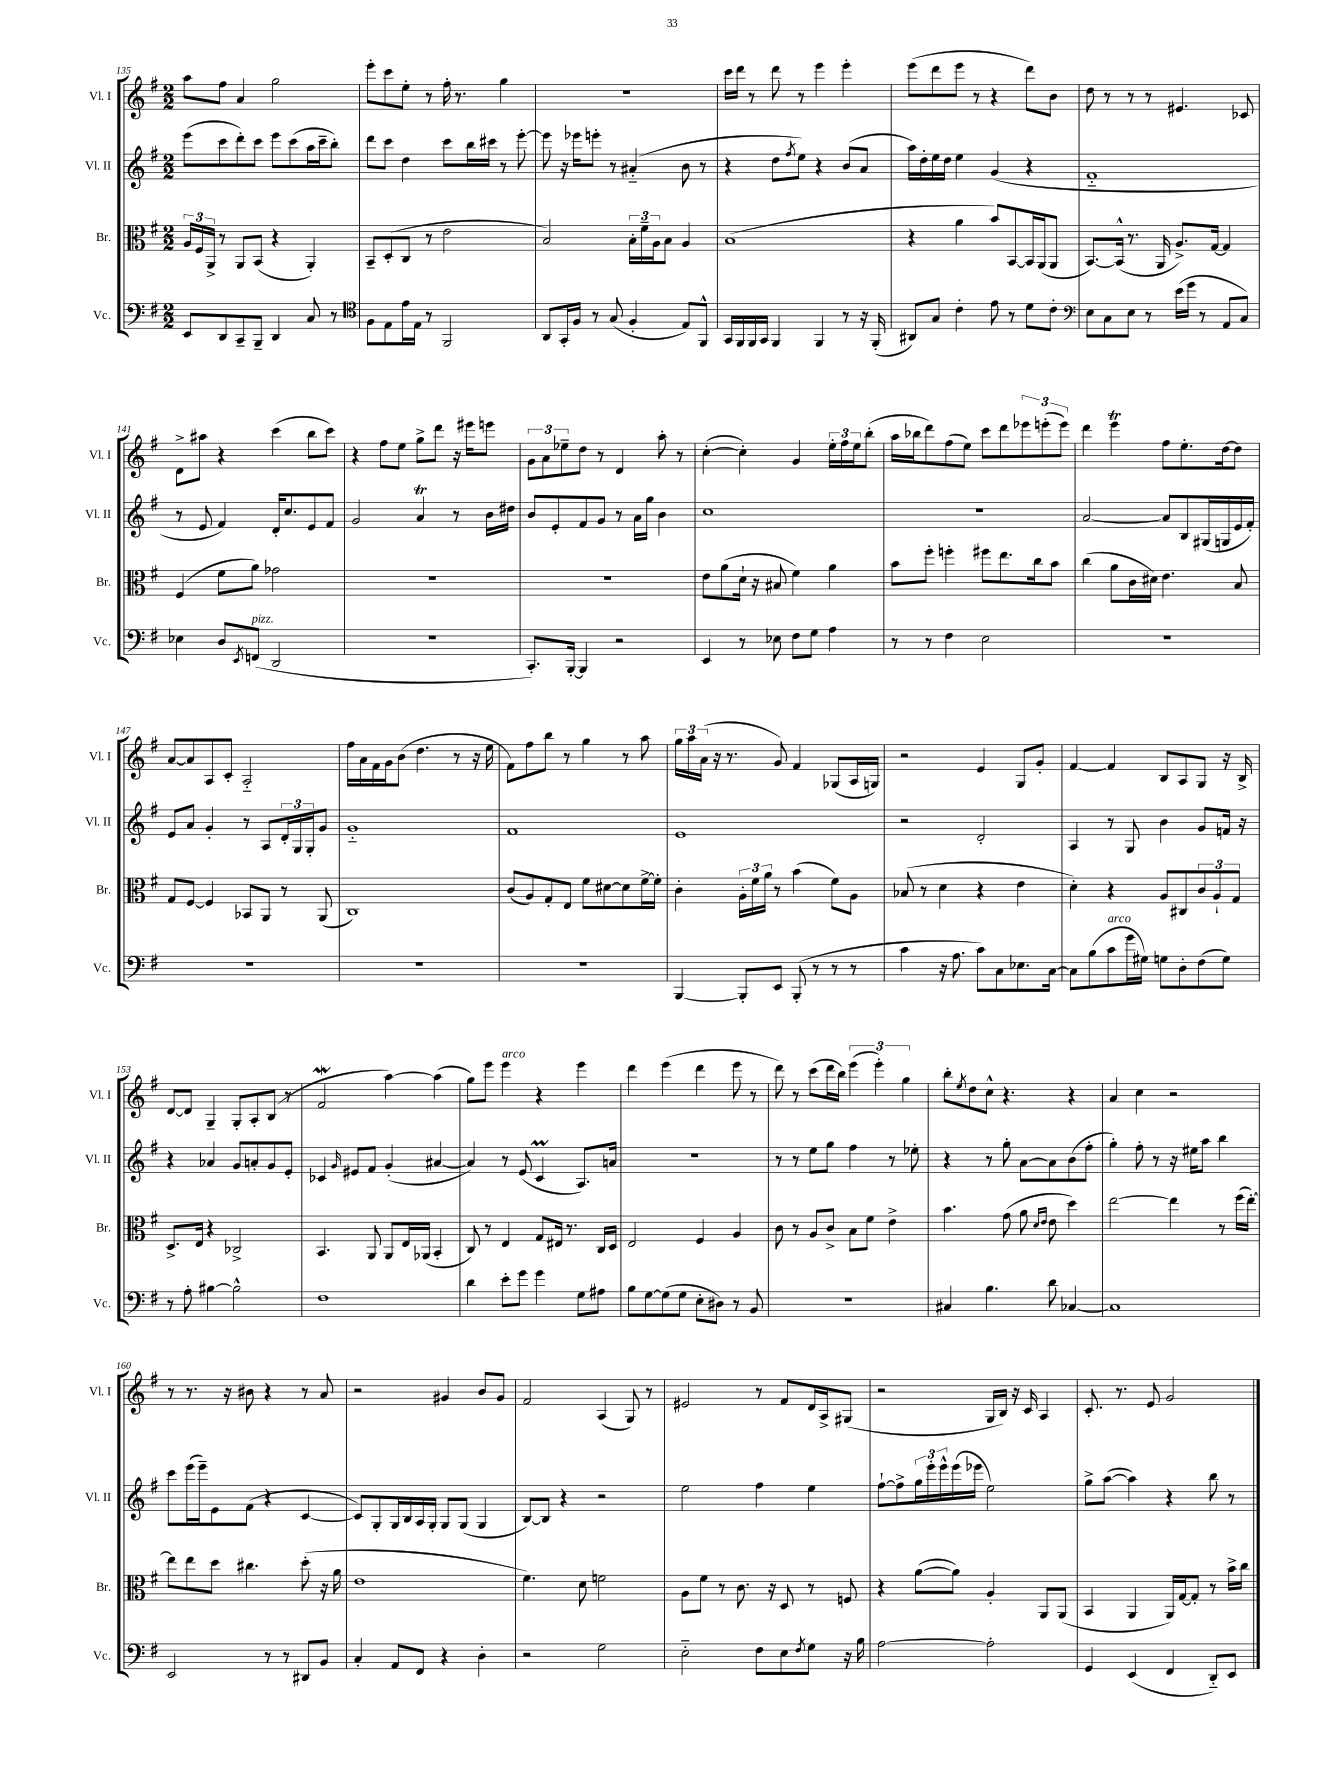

**kern	**kern	**kern	**kern
*part4	*part3	*part2	*part1
*staff4	*staff3	*staff2	*staff1
*I"Vc.	*I"Br.	*I"Vl. II	*I"Vl. I
*I'Vc.	*I'Br.	*I'Vl. II	*I'Vl. I
*clefF4	*clefC3	*clefG2	*clefG2
*k[f#]	*k[f#]	*k[f#]	*k[f#]
*M2/2	*M2/2	*M2/2	*M2/2
=135	=135	=135	=135
8EE/L	24A/LL	(8eee\L	8aa\L
.	24F#/	.	.
.	24AA^/JJ	.	.
8DD/	8r	8ccc\	8ff#\J
8CC~/	8AA/L	8ddd'\)	4a/
8BBB~/J	(8BB/J	8ccc\J	.
4DD/	4r	8eee\L	2gg\
.	.	(8ccc\	.
8C/	4AA'/)	16aa\L	.
.	.	16ccc~\J	.
8r	.	8bb'\J)	.
=136	=136	=136	=136
*clefC4	*	*	*
8F#\L	8BB~/L	8ddd\L	8eee'\L
8E\	(8D'/	8ccc\J	8ccc\
16e\L	8C/J	4dd\	8ee'\J
16E\JJ	.	.	.
8r	8r	.	8r
2FF#/	2e\	8ccc\L	16ff#'\
.	.	.	8.r
.	.	16bb\L	.
.	.	16ccc#X\JJ	.
.	.	8r	4gg\
.	.	[8eee'\	.
=137	=137	=137	=137
8AA/L	2B/)	8eee\]	1r
16GG'/L	.	16r	.
16F#/JJ	.	16eee-X\KL	.
8r	.	8eeen'\J	.
(8G/	.	8r	.
4F#'/	24B'\LL	(4a#X/	.
.	24f#~\	.	.
.	24A\J	.	.
.	8B\J	.	.
8E/L)	4A/	8b\	.
8FF#^^/J	.	8r	.
=138	=138	=138	=138
16GG/LL	(1B	4r	16ccc\LL
16FF#/	.	.	16ddd\JJ
16FF#/	.	.	8r
16GG/JJ	.	.	.
4FF#/	.	8dd\L	8ddd\
.	.	8qff#/	.
.	.	8ee\J)	8r
4FF#/	.	4r	4eee\
8r	.	(8b/L	4eee'\
16r	.	8a/J	.
(16FF#'/	.	.	.
=139	=139	=139	=139
8AA#X/L)	4r	16aa\LL)	(8eee\L
.	.	16dd'\	.
8G/J	.	16ee\	8ddd\
.	.	16dd\JJ	.
4c'\	4a\	4ee\	8eee\J
.	.	.	8r
8e\	8b/L)	(4g/	4r
8r	[8BB/	.	.
8d\L	16BB/L]	4r	8ddd\L)
.	(16AA/J	.	.
8c'\J	8AA/J	.	8b\J
=140	=140	=140	=140
*clefF4	*	*	*
8E\L	[8.BB/L)	1f#	8dd\
8C\	.	.	8r
.	(16BB^^/Jk]	.	.
8E\J	8.r	.	8r
8r	.	.	8r
.	16AA/	.	.
(16e\LL	8.A^/L)	.	4.e#X/
16g\JJ	.	.	.
8r	.	.	.
.	[16G/Jk	.	.
8AA/L	4G/]	.	.
8C/J)	.	.	8c-X/
!!LO:LB:g=z
=141	=141	=141	=141
4E-X\	(4F#/	8r	8d^\L
.	.	8e/	8aa#X\J
8D/L	8f#\L	4f#/)	4r
8qEE/	.	.	.
!LO:TX:a:i:t=pizz.	!	!	!
(8FFn/J	8a\J)	.	.
2DD/	2g-X\	16d'/KL	(4ccc\
.	.	8.cc/	.
.	.	8e/	8bb\L
.	.	8f#/J	8ccc\J)
=142	=142	=142	=142
1r	1r	2g/	4r
.	.	.	8ff#\L
.	.	.	8ee\J
.	.	4aT/	8gg^\L
.	.	.	8ddd\J
.	.	8r	16r
.	.	.	16eee#X\KL
.	.	16b\LL	8eeen\J
.	.	16dd#X\JJ	.
=143	=143	=143	=143
8.CC'/L)	1r	8b/L	12g\L
.	.	.	12a\
.	.	8e'/	.
.	.	.	12ee-X~\
[16BBB'/Jk	.	.	.
4BBB/]	.	8f#/	8dd\J
.	.	8g/J	8r
2r	.	8r	4d/
.	.	16a\LL	.
.	.	16gg\JJ	.
.	.	4b\	8aa'\
.	.	.	8r
=144	=144	=144	=144
4EE/	8e\L	1cc	([4cc'\
.	(8a\	.	.
8r	16d`\Jk	.	4cc'\])
.	16r	.	.
8E-X\	8B#X/	.	.
8F#\L	4f#\)	.	4g/
8G\J	.	.	.
4A\	4a\	.	24ee'\LL
.	.	.	24ff#\
.	.	.	24ee\J
.	.	.	(8bb'\J
=145	=145	=145	=145
8r	8b\L	1r	16aa\LL
.	.	.	16bb-X\J
8r	8ff#'\J	.	8ddd\)
4F#\	4ffn'\	.	(8ff#\
.	.	.	8ee\J)
2E\	8ff#X\L	.	8ccc\L
.	8.ee\	.	8ddd\
.	.	.	12eee-X\
.	16cc\k	.	.
.	.	.	(12eeen'\
.	8b\J	.	.
.	.	.	12eee\J)
=146	=146	=146	=146
1r	(4cc\	[2a/	4ddd\
.	8a\L	.	4eeeT\
.	16c\L	.	.
.	16d#X\JJ)	.	.
.	4.e\	8a/L]	8ff#\L
.	.	8B/	8.ee'\
.	.	(16G#X/L	.
.	.	16Gn/	[16dd\k
.	8B/	16e/	8dd\J]
.	.	16f#'/JJ)	.
!!LO:LB:g=z
=147	=147	=147	=147
1r	8G/L	8e/L	[8a/L
.	[8F#/J	8a/J	8a/]
.	4F#/]	4g'/	8A/
.	.	.	8c'/J
.	8BB-X/L	8r	2A/
.	8AA/J	8A/L	.
.	8r	24d'/L	.
.	.	24G/	.
.	.	24G'/J	.
.	(8AA/	8g/J	.
=148	=148	=148	=148
1r	1C)	1g	16ff#\LL
.	.	.	16a\
.	.	.	16f#\
.	.	.	16g\J
.	.	.	(8b\J
.	.	.	4.dd\
.	.	.	8r
.	.	.	16r
.	.	.	16ee\
=149	=149	=149	=149
1r	(8c/L	1f#	8f#\L)
.	8A/)	.	8ff#\
.	8G'/	.	8bb\J
.	8E/J	.	8r
.	8f#\L	.	4gg\
.	[8d#X\	.	.
.	8d#\]	.	8r
.	[16f#^\L	.	8aa\
.	16f#'\JJ]	.	.
=150	=150	=150	=150
[4BBB/	4c'\	1e	24gg\LL
.	.	.	24aa\
.	.	.	(24a\JJ
.	.	.	16r
.	.	.	8.r
8BBB'/L]	24A'\LL	.	.
.	24f#\	.	.
.	24a\JJ	.	.
8EE/J	8r	.	8g/)
(8BBB'/	(4b\	.	4f#/
8r	.	.	.
8r	8f#\L)	.	(8G-X/L
8r	8A\J	.	16A/L
.	.	.	16Gn/JJ)
=151	=151	=151	=151
4c\	(8B-X/	2r	2r
.	8r	.	.
16r	4d\	.	.
8.A\	.	.	.
8c\L)	4r	2d'/	4e/
8C\	.	.	.
8.E-X\	4e\	.	8G/L
.	.	.	8g'/J
[16C\Jk	.	.	.
=152	=152	=152	=152
8C\L]	4d'\)	4A/	[4f#/
(8B\	.	.	.
!LO:TX:a:i:t=arco	!	!	!
8c\	4r	8r	4f#/]
16g\L	.	8G/	.
16G#X\JJ)	.	.	.
8Gn\L	8A/L	4b\	8B/L
8D'\	8C#X/	.	8A/
(8F#\	12c/	8g/L	8G/J
.	12A`/	.	.
8G\J)	.	16fn/Jk	16r
.	12G/J	.	.
.	.	16r	16B^/
!!LO:LB:g=z
=153	=153	=153	=153
8r	8.D^/L	4r	[8d/L
8A'\	.	.	8d/J]
.	16E/Jk	.	.
[4B#X\	4r	4a-X/	4G~/
2B#^^\]	2C-X^/	8g/L	8G'/L
.	.	8an'/	8A'/
.	.	8g/	(8B/J
.	.	8e'/J	8r
=154	=154	=154	=154
1F#	4.BB/	4c-X/	2f#W/
.	.	16qqg/	.
.	.	8e#X/L	.
.	8AA/	8f#/J	.
.	8AA/L	(4g'/	[4aa\)
.	16E/L	.	.
.	(16AA-X/JJ	.	.
.	4BB'/	[4a#X/	(4aa\]
=155	=155	=155	=155
4d\	8C/)	4a#/])	8gg\L)
.	8r	.	8eee\J
!	!	!	!LO:TX:a:i:t=arco
8e'\L	4E/	8r	4eee\
8g\J	.	(8e/	.
4g\	8G/L	4cM/	4r
.	16E#X/Jk	.	.
.	8.r	.	.
8G\L	.	8.A/L)	4eee\
8A#X\J	16C/LL	.	.
.	16D/JJ	16an/Jk	.
=156	=156	=156	=156
8B\L	2E/	1r	4ddd\
[8G\	.	.	.
(8G\]	.	.	(4eee\
8G\J	.	.	.
8E'\L	4F#/	.	4ddd\
8D#X\J)	.	.	.
8r	4A/	.	8eee\
8BB/	.	.	8r
=157	=157	=157	=157
1r	8c\	8r	8ddd\)
.	8r	8r	8r
.	8A/L	8ee\L	(8ccc\L
.	8c^/J	8gg\J	16ddd\L
.	.	.	16bb\JJ)
.	8B\L	4ff#\	(6eee\
.	8f#\J	.	.
.	.	.	6eee'\)
.	4e^\	8r	.
.	.	.	6gg\
.	.	8ee-X'\	.
=158	=158	=158	=158
4C#X/	4.b\	4r	8bb'\L
.	.	.	8qee/
.	.	.	8dd\
4.B\	.	8r	8cc^^\J
.	(8g\	8gg'\	4.r
.	8a\	[8a\L	.
.	16qqd/LL	.	.
.	16qqe/JJ	.	.
8d\	8e\	8a\]	.
[4C-X/	4dd\)	(8b\	4r
.	.	8ff#'\J	.
=159	=159	=159	=159
1C-]	[2ee\	4gg'\)	4a/
.	.	8ff#'\	4cc\
.	.	8r	.
.	4ee\]	16r	2r
.	.	16ee#X\KL	.
.	.	8aa\J	.
.	8r	4bb\	.
.	(16ff#\LL	.	.
.	[16ee'\JJ)	.	.
!!LO:LB:g=z
=160	=160	=160	=160
2EE/	8ee\L]	8ccc\L	8r
.	8ee\	(16eee\L	8.r
.	.	16eee~\J)	.
.	8dd\J	8e\	.
.	.	.	16r
.	4.cc#X\	(8f#\J	8b#X\
8r	.	4r	4r
8r	.	.	.
8DD#X/L	(8dd'\	[4c/	8r
8BB/J	16r	.	8a/
.	16a\	.	.
=161	=161	=161	=161
4C'/	1e	8c/L])	2r
.	.	8G'/	.
8AA/L	.	16G/L	.
.	.	16B/	.
8FF#/J	.	16A/	.
.	.	16G'/JJ	.
4r	.	8G/L	4g#X/
.	.	(8G/J	.
4D'\	.	4G/	8b/L
.	.	.	8g#/J
=162	=162	=162	=162
2r	4.f#\)	[8B/L)	2f#/
.	.	8B/J]	.
.	.	4r	.
.	8d\	.	.
2G\	2fn\	2r	(4A/
.	.	.	8G/)
.	.	.	8r
=163	=163	=163	=163
2E\	8A\L	2ee\	2e#X/
.	8f#\J	.	.
.	8r	.	.
.	8.c\	.	.
8F#\L	.	4ff#\	8r
.	16r	.	.
8E\	8D/	.	8f#/L
8qF#/	.	.	.
8G\J	8r	4ee\	16d/L
.	.	.	16A^/J
16r	8Fn/	.	(8G#X/J
16B\	.	.	.
=164	=164	=164	=164
[2A\	4r	[8ff#`\L	2r
.	.	8ff#^\]	.
.	([8a\L	24gg\L	.
.	.	24eee'\	.
.	.	24eee^^\	.
.	8a\J])	(16eee\	.
.	.	16eee-X\JJ	.
2A'\]	4A'/	2ee\)	16G/LL
.	.	.	16B/JJ)
.	.	.	16r
.	.	.	16c/
.	8AA/L	.	4A/
.	(8AA/J	.	.
=165	=165	=165	=165
4GG/	4BB/	8gg^\L	8.c'/
.	.	([8aa\J	.
.	.	.	8.r
(4EE/	4AA/	4aa\])	.
.	.	.	8e/
4FF#/	16AA/LL)	4r	2g/
.	[16G/J	.	.
.	8G'/J]	.	.
8DD/L)	8r	8bb\	.
8EE/J	16b^\LL	8r	.
.	16cc\JJ	.	.
==	==	==	==
*-	*-	*-	*-
